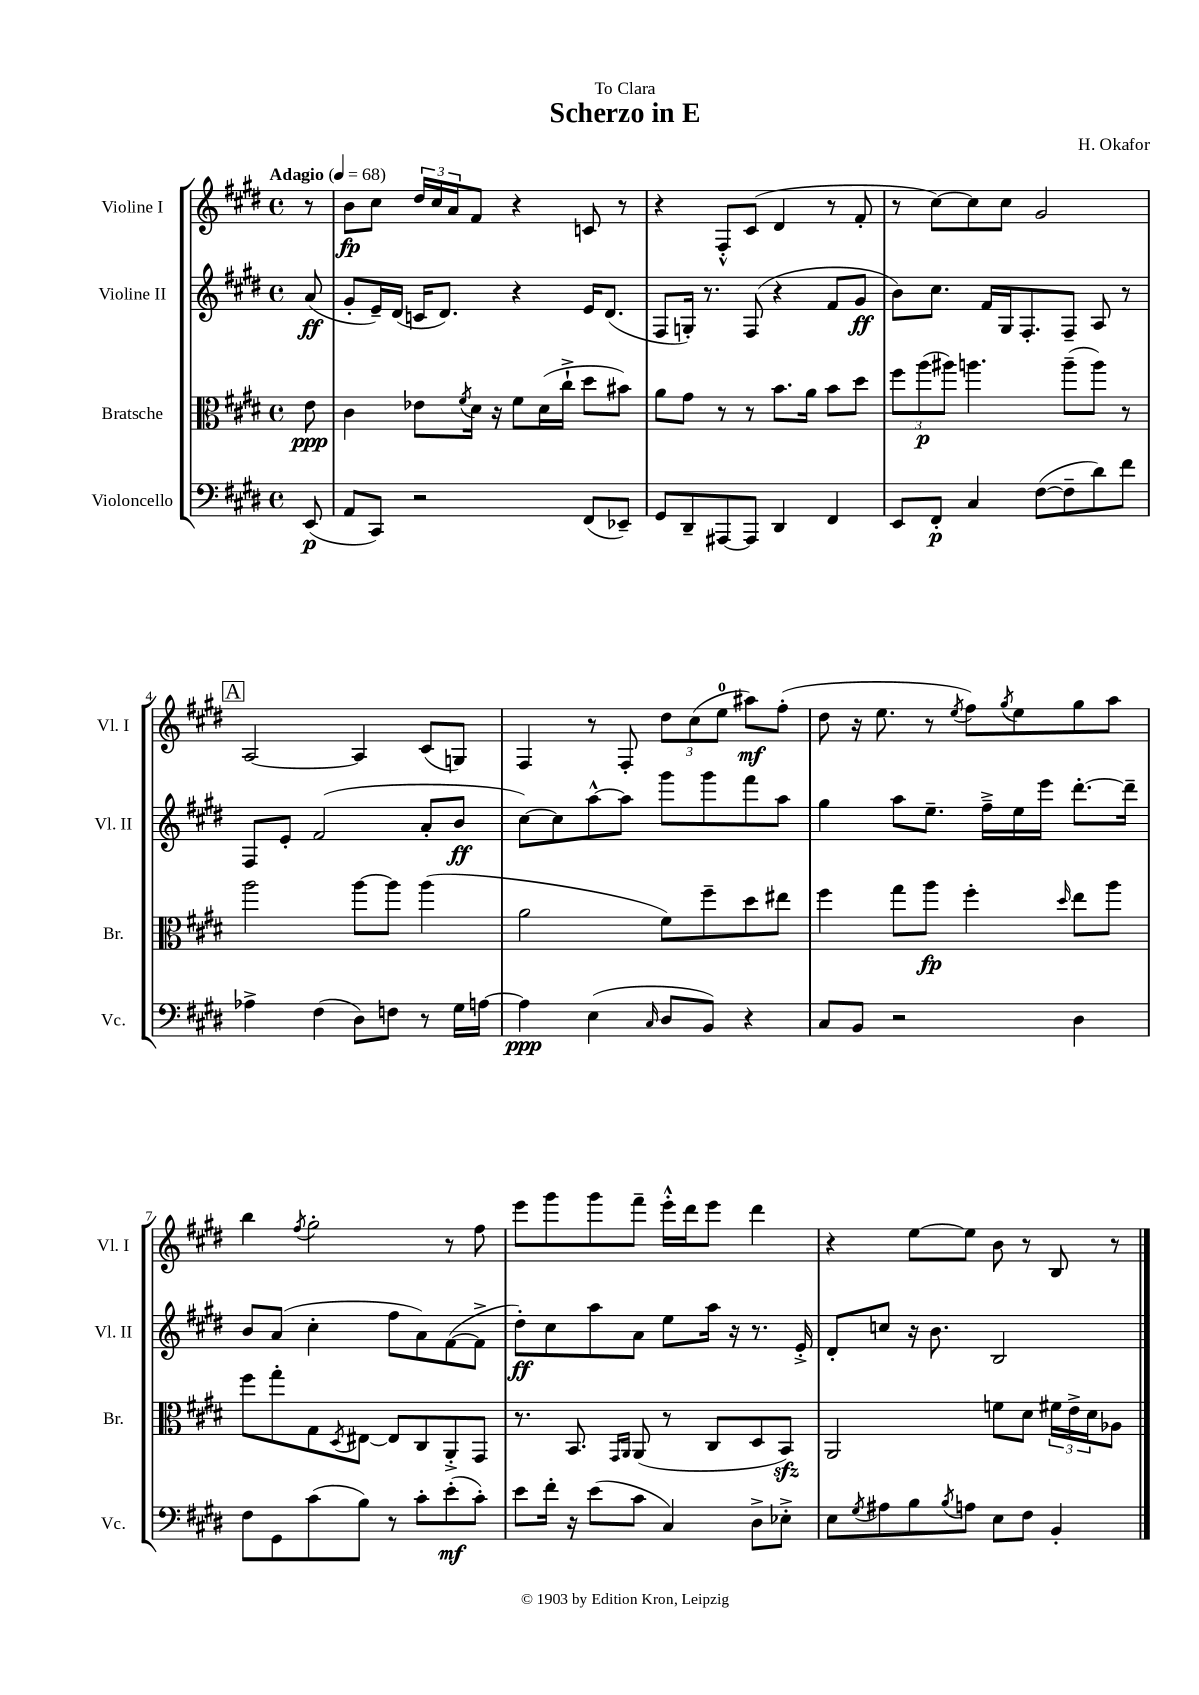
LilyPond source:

\header { title = "Scherzo in E" composer = "H. Okafor" dedication = "To Clara" }
<<
\new StaffGroup <<
\new Staff = "s0" \with { instrumentName = "Violine I" shortInstrumentName = "Vl. I" } {
    \clef treble \key e \major \defaultTimeSignature \time 4/4 \partial 8 \tempo "Adagio" 4 = 68
    r8 |
    b'8\fp cis''8 \tuplet 3/2 { dis''16 cis''16 a'16 } fis'8 r4 c'8 r8 |
    r4 fis8-.-^ cis'8( dis'4 r8 fis'8-. |
    r8 cis''8~) cis''8 cis''8 gis'2 |
    \mark \markup { \box "A" } a2~ a4 cis'8( g8) |
    fis4 r8 fis8-. \tuplet 3/2 { dis''8 cis''8( e''8-0 } ais''8\mf) fis''8-.( |
    dis''8 r16 e''8. r8 \acciaccatura { e''8 } fis''8) \acciaccatura { gis''8 } e''8 gis''8 a''8 |
    b''4 \acciaccatura { fis''8 } gis''2-. r8 fis''8 |
    e'''8 gis'''8 gis'''8 fis'''8-- e'''16-.-^ dis'''16 e'''8 dis'''4 |
    r4 e''8~ e''8 b'8 r8 b8 r8 \bar "|." |
}
\new Staff = "s1" \with { instrumentName = "Violine II" shortInstrumentName = "Vl. II" } {
    \clef treble \key e \major \defaultTimeSignature \time 4/4 \partial 8
    a'8\ff( |
    gis'8-. e'16--) dis'16( c'16 dis'8.) r4 e'16 dis'8.( |
    fis8 g16-.) r8. fis8( r4 fis'8 gis'8\ff |
    b'8) cis''8. fis'16 gis16 fis8.-. fis8-- a8 r8 |
    \mark \markup { \box "A" } fis8 e'8-. fis'2( a'8-. b'8\ff |
    cis''8~) cis''8 a''8~-^ a''8 gis'''8 gis'''8 fis'''8 a''8 |
    gis''4 a''8 e''8.-- fis''16---> e''16 e'''16 dis'''8.~-. dis'''16-- |
    b'8 a'8( cis''4-. fis''8 a'8) fis'8~( fis'8-> |
    dis''8-.\ff) cis''8 a''8 a'8 e''8 a''16 r16 r8. e'16-.-> |
    dis'8-. c''8 r16 b'8. b2 \bar "|." |
}
\new Staff = "s2" \with { instrumentName = "Bratsche" shortInstrumentName = "Br." } {
    \clef alto \key e \major \defaultTimeSignature \time 4/4 \partial 8
    e'8\ppp |
    cis'4 ees'8 \acciaccatura { fis'8 } dis'16 r16 fis'8 dis'16( cis''16-!-> dis''8 bis'8) |
    a'8 gis'8 r8 r8 b'8. a'16 b'8 dis''8 |
    \tuplet 3/2 { fis''8 a''8\p( ais''8) } a''4. a''8--( a''8) r8 |
    \mark \markup { \box "A" } a''2 a''8~ a''8 a''4( |
    a'2 fis'8) fis''8-- dis''8 eis''8 |
    fis''4 gis''8 a''8\fp fis''4-. \grace { dis''16 } e''8 a''8 |
    fis''8 gis''8-. gis8 \acciaccatura { dis8 } eis8~ eis8 cis8 a,8-.-> gis,8 |
    r8. b,8. \grace { gis,16 a,16 } a,8( r8 cis8 dis8 b,8\sfz) |
    a,2 f'8 dis'8 \tuplet 3/2 { fis'16 e'16-> dis'16 } aes8 \bar "|." |
}
\new Staff = "s3" \with { instrumentName = "Violoncello" shortInstrumentName = "Vc." } {
    \clef bass \key e \major \defaultTimeSignature \time 4/4 \partial 8
    e,8\p( |
    a,8 cis,8) r2 fis,8( ees,8--) |
    gis,8 dis,8-- ais,,8~ ais,,8 dis,4 fis,4 |
    e,8 fis,8-.\p cis4 fis8~( fis8-- dis'8) fis'8 |
    \mark \markup { \box "A" } aes4-> fis4( dis8) f8 r8 gis16 a16~ |
    a4\ppp e4( \grace { cis16 } dis8 b,8) r4 |
    cis8 b,8 r2 dis4 |
    fis8 gis,8 cis'8( b8) r8 cis'8-. e'8-.\mf( cis'8-.) |
    e'8 fis'16-. r16 e'8( cis'8 cis4) dis8-> ees8-.-> |
    e8 \acciaccatura { gis8 } ais8 b8 \acciaccatura { b8 } a8 e8 fis8 b,4-. \bar "|." |
}
>>
>>
